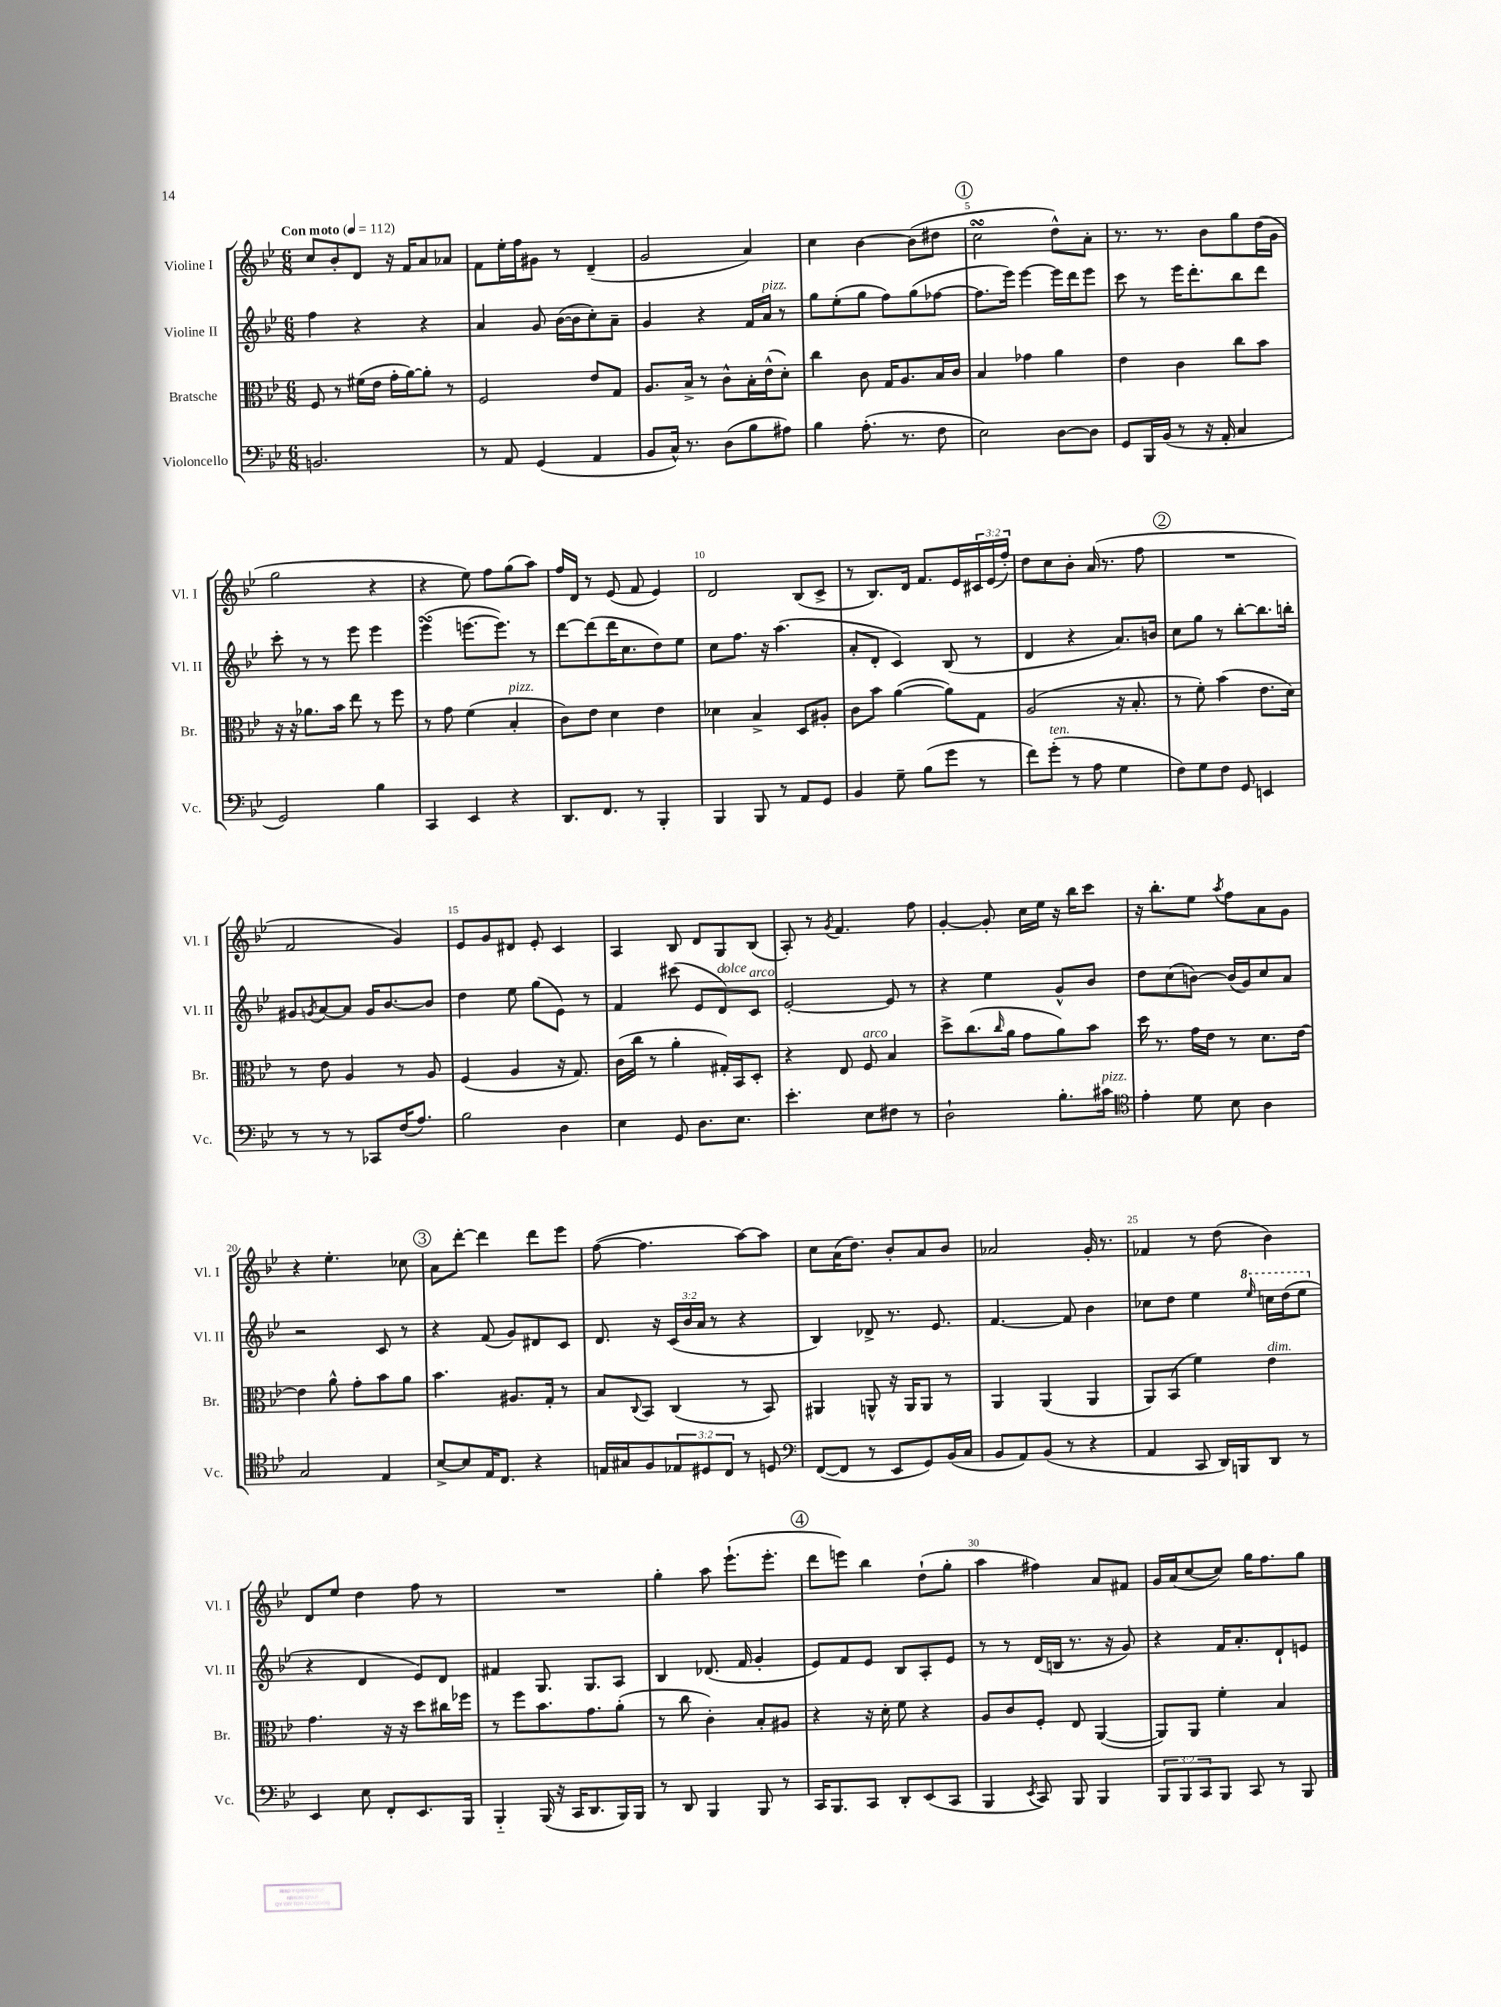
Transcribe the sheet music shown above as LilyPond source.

<<
\new StaffGroup <<
\new Staff = "s0" \with { instrumentName = "Violine I" shortInstrumentName = "Vl. I" } {
    \clef treble \key bes \major \numericTimeSignature \time 6/8 \override Staff.TupletNumber.text = #tuplet-number::calc-fraction-text \tempo "Con moto" 4 = 112
    c''8 bes'8-. d'8 r16 f'16 a'8 aes'8 |
    f'8 ees''16-. f''16 gis'8 r8 d'4--( |
    g'2 a'4) |
    c''4 bes'4~ bes'8( dis''8 |
    \mark \markup { \circle "1" } c''2\turn d''8-^) a'8-. |
    r8. r8. bes'8 g''8 d''16( g'16 |
    g''2 r4 |
    r4 ees''8) f''8 g''8( a''8) |
    f''16 d'16 r8 ees'8( f'8 ees'4) |
    d'2 bes8( c'8-> |
    r8 bes8.) d'16 f'8. ees'16 \tuplet 3/2 { cis'16 ees'16( f''16-.) } |
    d''8 c''8 bes'8-. a'16( r8. f''8 |
    \mark \markup { \circle "2" } R2. |
    f'2 g'4) |
    ees'8 g'8 dis'8 ees'8-. c'4 |
    a4 bes8 d'8 g8 bes8( |
    a8-.) r8 \acciaccatura { g'8 } f'4. f''8 |
    g'4~-. g'8-. c''16 ees''16 r16 bes''16 c'''8 |
    r16 bes''8.-. ees''8 \acciaccatura { a''8 } f''8 a'8 g'8 |
    r4 ees''4.-. ces''8 |
    \mark \markup { \circle "3" } a'8 d'''8~-. d'''4 d'''8 ees'''8 |
    f''8~( f''4. a''8~) a''8 |
    c''8 a'16( d''8.) bes'8-. a'8 bes'8 |
    aes'2 g'16-. r8. |
    fes'4 r8 d''8( bes'4) |
    d'8 ees''8 d''4 f''8 r8 |
    R2. |
    g''4-. a''8 ees'''8.-!( ees'''8.-. |
    \mark \markup { \circle "4" } d'''8 e'''8) bes''4 d''8-!( g''8-. |
    a''4 fis''4) a'8 fis'8 |
    g'16 a'16( c''8~ c''8) g''16 f''8. g''8 \bar "|." |
}
\new Staff = "s1" \with { instrumentName = "Violine II" shortInstrumentName = "Vl. II" } {
    \clef treble \key bes \major \numericTimeSignature \time 6/8 \override Staff.TupletNumber.text = #tuplet-number::calc-fraction-text
    f''4 r4 r4 |
    a'4 g'8 bes'16~( bes'16 c''8-.) a'8-- |
    g'4 r4 f'16 a'16^\markup { \italic "pizz." } r8 |
    g''8 ees''8-.( g''8 f''8) g''8( fes''8~ |
    \mark \markup { \circle "1" } fes''8. ees'''16) ees'''4~ ees'''16 d'''16 ees'''8 |
    c'''8 r8 ees'''16 d'''8.-. bes''8 d'''8 |
    c'''8-. r8 r8 ees'''8 ees'''4 |
    ees'''4\turn( e'''8.~ e'''8.) r8 |
    d'''8~ d'''8( d'''16 c''8. d''8) ees''8 |
    c''8 f''8. r16 a''4.( |
    a'8-. d'8-. c'4) bes8( r8 |
    d'4 r4 a'8.) b'16 |
    \mark \markup { \circle "2" } c''8 g''8 r8 bes''8~-. bes''8. b''16-. |
    gis'8 \acciaccatura { g'8 } a'8~ a'8 g'16 bes'8.~ bes'8 |
    d''4 ees''8 g''8( ees'8) r8 |
    f'4 cis'''8( ees'8 d'8^\markup { \italic "dolce" }) c'8^\markup { \italic "arco" } |
    ees'2~-. ees'8 r8 |
    r4 ees''4 g'8-^ bes'8 |
    d''8 c''8( b'8~) b'16( g'16) c''8 a'8 |
    r2 c'8 r8 |
    \mark \markup { \circle "3" } r4 f'8( g'8) dis'8 c'8 |
    d'8. r16 \tuplet 3/2 { c'16( bes'16 a'16 } r8 r4 |
    bes4) des'8-> r8. ees'8. |
    f'4.~ f'8 bes'4 |
    ces''8 d''8 ees''4 \ottava #1 \grace { ees'''16 } c'''!16 d'''16( ees'''8 \ottava #0 |
    r4 d'4 ees'8) d'8 |
    fis'4 g8. g8. a8 |
    bes4 des'8.( f'16 g'4-. |
    \mark \markup { \circle "4" } ees'8) f'8 ees'8 bes8 a8-. ees'8 |
    r8 r8 d'16( b16 r8. r16 g'8) |
    r4 f'16 a'8.-. d'8-! e'8 \bar "|." |
}
\new Staff = "s2" \with { instrumentName = "Bratsche" shortInstrumentName = "Br." } {
    \clef alto \key bes \major \numericTimeSignature \time 6/8
    f8 r8 fis'16( ees'16 g'16-. a'16~) a'8-. r8 |
    f2 ees'8 g8 |
    a8. bes16-> r8 c'8-^ bes16-. ees'16-^( d'8-.) |
    c''4 c'8 g16 a8. bes16 c'16 |
    \mark \markup { \circle "1" } bes4 ges'4 a'4 |
    ees'4 c'4 c''8 bes'8 |
    r16 r16 aes'8. bes'16 ees''8 r8 f''8 |
    r8 g'8 f'4( bes4-.^\markup { \italic "pizz." } |
    c'8) ees'8 d'4 ees'4 |
    des'4 bes4-> d8 ais8-. |
    c'8 bes'8 a'4~( a'8) g8 |
    a2( r16 bes8.-. |
    \mark \markup { \circle "2" } r8 f'8-.) bes'4( ees'8. d'16) |
    r8 ees'8 a4 r8 a8 |
    f4( a4 r16 g8.) |
    c'16( c''16 r8 a'4-. gis16-.) bes,16 d8-. |
    r4 ees8 f8^\markup { \italic "arco" } bes4 |
    d''8-> c''8.( \grace { c''16 } a'16 g'8 a'8) bes'8 |
    d''16 r8. g'16 ees'16 r8 d'8. ees'16~ |
    ees'4 a'8-^ g'8-. bes'8 a'8 |
    \mark \markup { \circle "3" } bes'4. ais8. g16-. r8 |
    bes8 \appoggiatura { c8 } bes,8 c4( r8 bes,8) |
    ais,4 a,8-^ r16 a,16 a,8 r8 |
    a,4 a,4( a,4 |
    a,8) bes,8( f'4) ees'4^\markup { \italic "dim." } |
    g'4. r16 r16 d''8 cis''16 fes''16 |
    r8 f''8 bes'8. g'8. a'8-.( |
    r8 c''8 c'4-.) bes8-. ais8 |
    \mark \markup { \circle "4" } r4 r16 d'16-. f'8 r4 |
    a8 c'8 f8-. ees8 a,4~( |
    a,8) a,8 f'4-. bes4 \bar "|." |
}
\new Staff = "s3" \with { instrumentName = "Violoncello" shortInstrumentName = "Vc." } {
    \clef bass \key bes \major \numericTimeSignature \time 6/8 \override Staff.TupletNumber.text = #tuplet-number::calc-fraction-text
    b,2. |
    r8 a,8 g,4( a,4 |
    bes,8 c16-^) r8. d8( bes8 ais8) |
    bes4 a8.-.( r8. f8 |
    \mark \markup { \circle "1" } ees2) d8~ d8 |
    g,8 bes,,16 bes,16( r8 r16 a,16-. c4 |
    g,2) bes4 |
    c,4 ees,4 r4 |
    d,8. f,8. r8 bes,,4-. |
    bes,,4 bes,,8 r8 a,8 g,8 |
    bes,4 g8-- bes8( g'8 r8 |
    f'8) g'8-.^\markup { \italic "ten." }( r8 a8 g4 |
    \mark \markup { \circle "2" } f8) g8 f8 g,8 e,4 |
    r8 r8 r8 ces,8 f16( a8.) |
    bes2 d4 |
    ees4 g,8 d8. ees8. |
    ees'4.-. ees8 fis8 r8 |
    d2-! bes8.-. cis'16^\markup { \italic "pizz." } |
    \clef tenor ees'4-. d'8 bes8 a4 |
    g2 ees4 |
    \mark \markup { \circle "3" } bes8~-> bes8 ees16 c8. r4 |
    e16 gis16 f8 \tuplet 3/2 { ees8 dis8 c8 } r8 d8 |
    \clef bass f,8~( f,8 r8 ees,8 g,8) bes,16( c16 |
    bes,8 a,8) bes,8( r8 r4 |
    a,4 c,8 d,16) b,,16 d,8 r8 |
    ees,4 ees8 f,8-. ees,8. bes,,16 |
    bes,,4-_ bes,,16( r16 c,16 d,8. bes,,16) bes,,16 |
    r8 d,8 bes,,4 bes,,8 r8 |
    \mark \markup { \circle "4" } c,16 bes,,8. c,8 d,8-. ees,8( c,8 |
    bes,,4 \acciaccatura { ees,8 } c,8) bes,,8 bes,,4 |
    \tuplet 3/2 { bes,,8 bes,,8 c,8 } bes,,8 c,8 r8 bes,,8 \bar "|." |
}
>>
>>
\layout { \context { \Score \override BarNumber.break-visibility = ##(#f #t #t) barNumberVisibility = #(every-nth-bar-number-visible 5) } }
